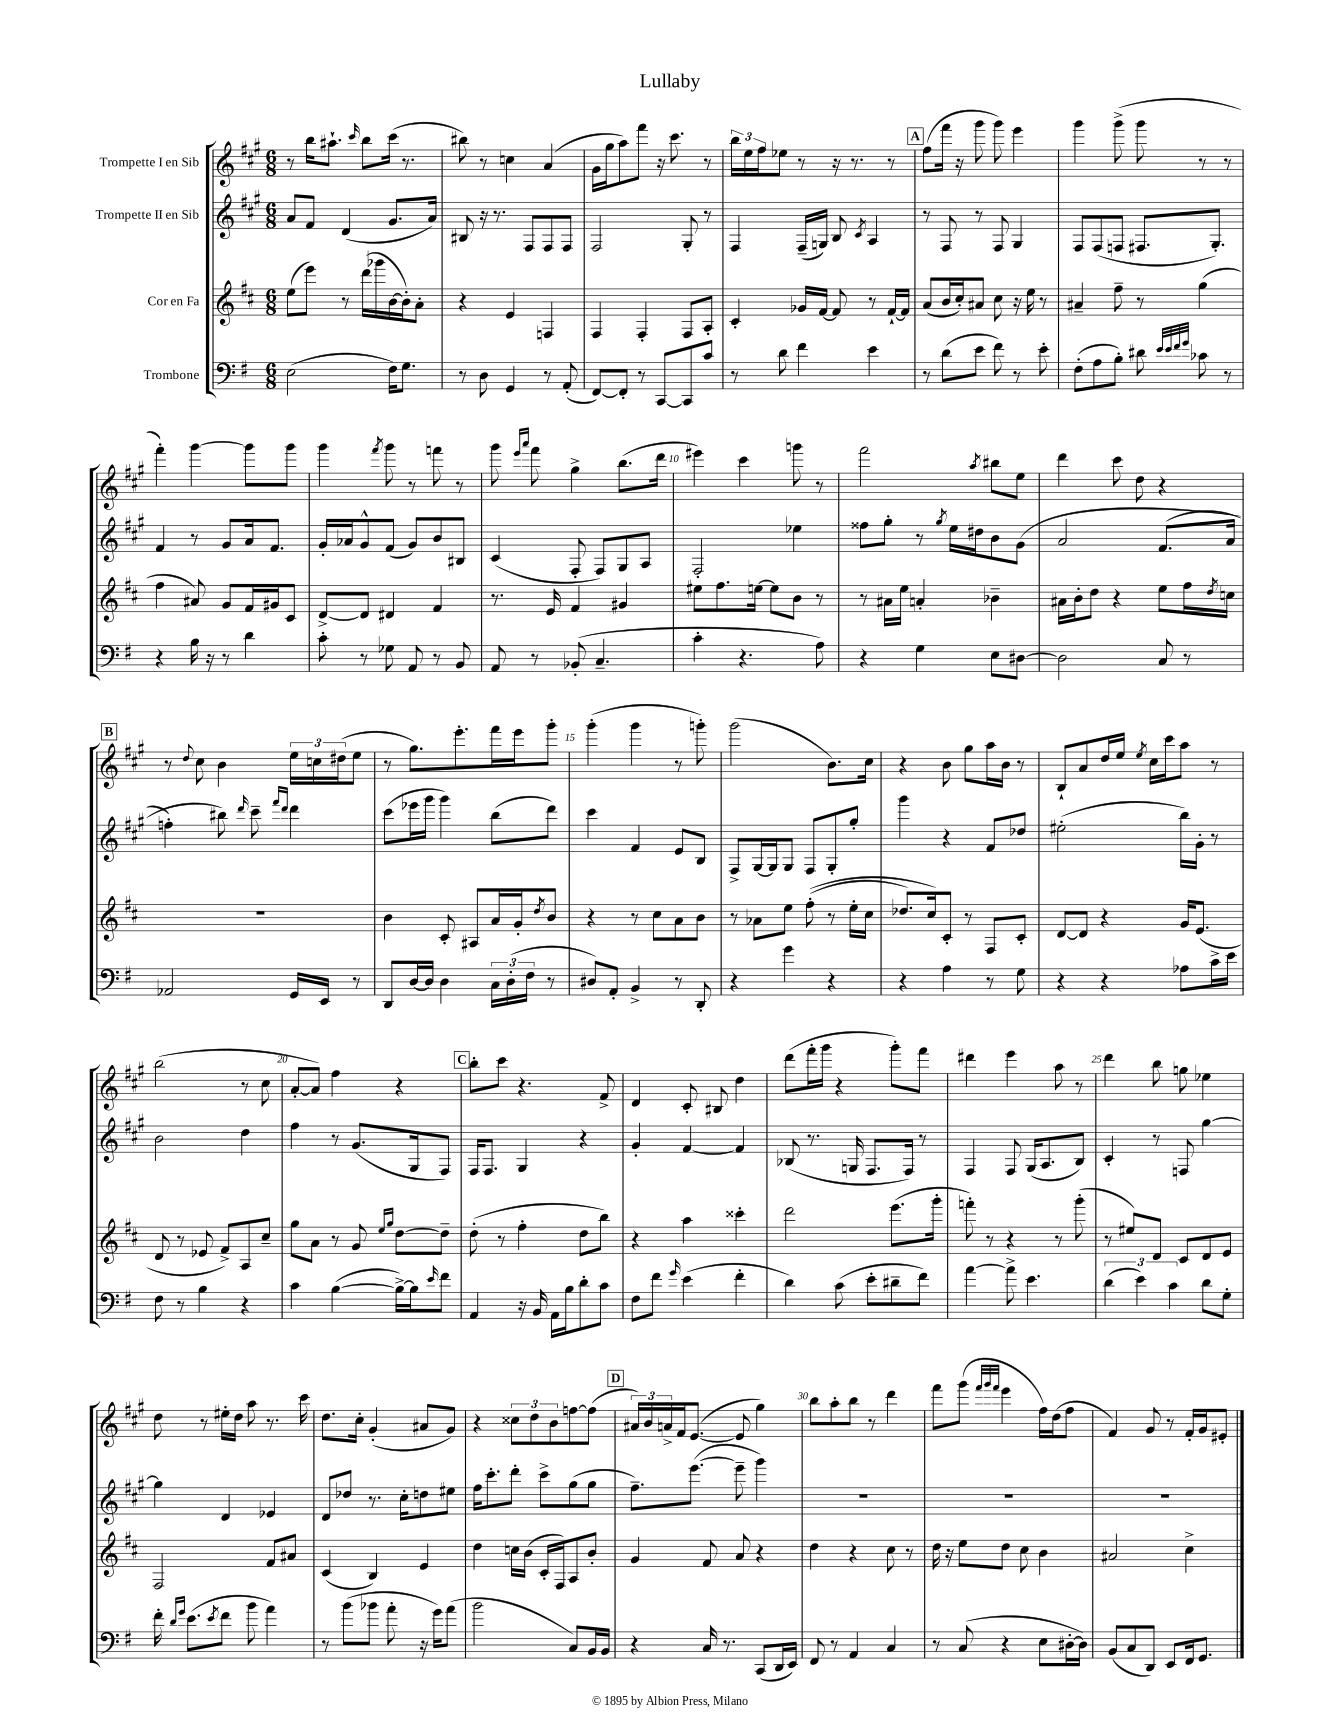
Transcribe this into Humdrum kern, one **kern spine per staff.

**kern	**kern	**kern	**kern
*staff4	*staff3	*staff2	*staff1
*clefF4	*clefG2	*clefG2	*clefG2
*k[f#]	*k[f#c#]	*k[f#c#g#]	*k[f#c#g#]
*M6/8	*M6/8	*M6/8	*M6/8
(2E\	(8ee\L	8a/L	8r
.	8eee\J)	8f#/J	16bb\LK
.	.	.	8.aa#`\J
.	8r	(4d/	.
.	.	.	16qqccc#/
.	(16ddd\LL	.	8bb\L
.	16ggg-\	.	.
16F#\LK)	[16b\	8.g#/L	(16ccc#\Jk
8.G\J	16b'\]J)	.	8.r
.	8a'\J	.	.
.	.	16a/Jk)	.
=	=	=	=
8r	4r	8B#/	8bb#\)
8D\	.	16r	8r
.	.	8.r	.
4GG/	4e/	.	4cc\
.	.	8F#/L	.
8r	4F/	8F#/	(4a/
(8AA'/	.	8F#/J	.
=	=	=	=
[8FF#/L)	4F#/	2F#/	16g#\LL
.	.	.	16gg#\J
8FF#'/]J	.	.	8aa\)
8r	4F#'/	.	8fff#\J
[8CC/L	.	.	16r
.	.	.	8.ccc#\
8CC/]	8F#/L	8G#'/	.
8c/J	8A'/J	8r	8r
=	=	=	=
8r	4c#'/	4F#/	24bb\LL
.	.	.	24ee\
.	.	.	24ff#\J
8d\	.	.	8ee-\J
4f#\	16g-/LL	(16F#~/LL	8r
.	[16f#/JJ	16G/JJ)	.
.	8f#/]	8B/	16r
.	.	.	8.r
.	.	8qc#/	.
4e\	8r	4A/	.
.	[16f#`/LL	.	8r
.	16f#/]JJ	.	.
=	=	=	=
8r	(8a/L	8r	(8ff#\L
(8d\L	16b/L	8F#/	16fff#\Jk
.	16cc#'/J)	.	16r
8e\J	8a#/J	8r	8ggg#\
8f#\)	8cc#\	8F#/	8ggg#\)
8r	16r	4G#/	4eee\
.	16ee\	.	.
8e'\	8r	.	.
=	=	=	=
(8F#'\L	4a#~/	8F#/L	4ggg#\
8A\	.	(8F#/	.
8B'\J)	8ff#~\	8F/J	(8ggg#^\
8d#\	8r	8.F#/L	8ggg#\
32qqe/LLL	.	.	.
32qqe/	.	.	.
32qqf#/	.	.	.
32qqg/JJJ	.	.	.
8c-\	(4gg\	.	8r
.	.	8.G#'/J)	.
8r	.	.	8r
=	=	=	=
4r	4ff#\	4f#/	4fff#'\)
16B\	8a#/)	8r	[4ggg#\
16r	.	.	.
8r	8g/L	8g#/L	.
4d\	16f#/L	16a/k	8ggg#\]L
.	16g#/J	8.f#/J	.
.	8c#/J	.	8ggg#\J
=	=	=	=
8c'\	[8d^/L	16g#'/LL	4ggg#\
.	.	16a-/J	.
8r	8d/]J	8g#^^/	.
.	.	.	8qfff#/
8G-\	4d#/	(8f#/J	8ggg#\
8AA/	.	8g#/L)	8r
8r	4f#/	8b/	8fff\
8BB/	.	8B#/J	8r
=	=	=	=
8AA/	8.r	(4c#/	8ggg#\
.	.	.	16qqeee/LL
.	.	.	16qqaaa/JJ
8r	.	.	8fff#\
.	16e/	.	.
(8BB-'/	4f#/	8F#'/	4gg#^\
4.C~/	.	8F#/L)	.
.	4g#/	8G#/	(8.bb\L
.	.	8A/J	.
.	.	.	16ddd\Jk
=	=	=	=
4c'\	8ee#\L	2F#'/	4eee#\)
.	8.ff#\	.	.
4.r	.	.	4ccc#\
.	[16ee\Jk	.	.
.	8ee\]L	.	.
.	8b\J	4ee-\	8ggg\
8A\)	8r	.	8r
=	=	=	=
4r	8r	8ff##\L	2fff#\
.	16a#\LL	8gg#'\J	.
.	16ee\JJ	.	.
4G\	4a'/	8r	.
.	.	8qgg#/	.
.	.	16ee\LL	.
.	.	16dd#\J	.
.	.	.	8qaa/
8E\L	4b-~\	8b\	8bb#\L
[8D#\J	.	&(8g#\J	8ee\J
=	=	=	=
2D#\]	16a#\LL	2a/	4ddd\
.	16b'\J	.	.
.	8dd\J	.	.
.	4r	.	8ccc#\
.	.	.	8dd\
8C/	8ee\L	(8.f#/L	4r
8r	16ff#\L	.	.
.	8qdd/	.	.
.	16cc\JJ	16a/Jk	.
=	=	=	=
2AA-/	2.r	4ff'\)	8r
.	.	.	8qqdd/
.	.	.	8cc#\
.	.	8bb#\&)	4b\
.	.	16qqddd/	.
.	.	8ccc#~\	.
.	.	16qqfff#/LL	.
.	.	16qqddd/JJ	.
16GG/LL	.	4ddd\	24ee\LL
.	.	.	24cc\
16EE/JJ	.	.	.
.	.	.	(24dd#\J
8r	.	.	8ee\J
=	=	=	=
8DD/L	4b\	(8ccc#\L	8r
[16D/L	.	16eee-\L	8.gg#\L)
16D/]JJ	.	16ggg#\JJ	.
4D\	8c#'/	4ggg#\)	.
.	.	.	8.eee'\
.	8A#/L	.	.
24C\LL	16a/L	(8bb\L	16fff#\L
(24D'\	.	.	.
.	16g'/J	.	16eee\J
24F#\JJ	.	.	.
.	8qdd/	.	.
8r	8b/J	8ddd\J)	8ggg#'\J
=	=	=	=
8D#/L)	4r	4ccc#\	(4ggg#'\
8AA'/J	.	.	.
4BB^/	8r	4f#/	4ggg#\
.	8cc#\L	.	.
8r	8a\	8e/L	8r
8DD'/	8b\J	8B/J	8ggg'\)
=	=	=	=
4r	8r	8F#^/L	(2ggg#\
.	8a-\L	[16G#/L	.
.	.	16G#/]J	.
4g\	8ee\J	8G#/J	.
.	&((8ff#'\	8F#/L	.
4r	8r	8G#'/	8.b\L)
.	16ee'\LL	8gg#'/J	.
.	16cc#\JJ	.	16cc#\Jk
=	=	=	=
4r	8.dd-/L)	4ggg#\	4r
.	16cc#/k&)	.	.
4A\	8c#'/J	4r	8b\
.	8r	.	8gg#\L
8r	8F#/L	8f#/L	16aa\L
.	.	.	16b\JJ
8G\	8c#'/J	8dd-/J	8r
=	=	=	=
4r	[8d/L	(2ee#'\	8B`/L
.	8d/]J	.	8a/
4r	4r	.	16dd/L
.	.	.	16ee/JJ
.	.	.	8qee/
.	.	.	16cc#\LL
.	.	.	16ccc#\J
8A-\L	16g/LK	16bb\LL)	8aa\J
.	(8.e/J	16g#'\JJ	.
16c^\L	.	8r	8r
16e\JJ	.	.	.
=	=	=	=
8F#\	8d/	2b\	(2bb\
8r	8r	.	.
4B\	8e-/	.	.
.	8f#^/L)	.	.
4r	8A/	4dd\	8r
.	8cc#~/J	.	8cc#\
=	=	=	=
4c\	8gg\L	4ff#\	[8a'/L
.	8a\J	.	8a/]J)
([4B\	8r	8r	4ff#\
.	8g/	(8.g#/L	.
.	16qqee/LL	.	.
.	16qqgg/JJ	.	.
16B^\_LL)	[8dd\L	.	4r
16B\]J	.	16G#/k	.
16qqe/	.	.	.
8f#\J	8dd~\]J	8F#/J)	.
=	=	=	=
4AA/	(8dd'\	16F#/LK	8bb'\L
.	.	8.F#/J	.
.	8r	.	8ccc#\J
16r	4ff#'\	4G#/	4.r
16BB/	.	.	.
16AA\LL	.	.	.
16B\J	.	.	.
8d'\	8dd\L	4r	.
8c\J	8bb\J)	.	8f#^/
=	=	=	=
8F#\L	4r	4g#'/	4d/
8f#\J	.	.	.
16qqg/	.	.	.
(4e\	4aa\	[4f#/	8c#'/
.	.	.	8B#/
4f#'\	4ccc##'\	4f#/]	4dd\
=	=	=	=
4d\)	2ddd\	(8B-/	(8ddd\L
.	.	8.r	16fff#'\L
.	.	.	16ggg#\JJ
(8c\	.	.	4r
.	.	16G/	.
8e'\L	.	8.F#/L	.
8d#~\	(8.eee\L	.	8ggg#'\L)
.	.	16F#/Jk)	.
8f#\J)	.	8r	8fff#\J
.	16ggg'\Jk	.	.
=	=	=	=
[4a\	8fff'\)	4F#/	4ddd#\
.	8r	.	.
8a^\]	4r	8F#/	4eee\
4.e\	.	(16G#/LK	.
.	.	8.A/	.
.	8r	.	8aa\
.	(8ggg'\	8B/J)	8r
=	=	=	=
(6d\	8r	4c#'/	4ddd\
.	8ee#/L)	.	.
6e\)	.	.	.
.	8d/J	8r	8bb\
6c\	.	.	.
.	8c#/L	8F/	8gg\
8d\L	8d/	[4gg#\	4ee-\
8G'\J	8e/J	.	.
=	=	=	=
16f#'\	2F#/	4gg#\]	8dd\
16qqd/LL	.	.	.
16qqg/JJ	.	.	.
(8.e\L	.	.	.
.	.	.	8r
8qe/	.	.	.
8f#\J	.	4d/	16ee#'\LL
.	.	.	16dd\JJ
8b\	.	.	8aa\
4a\)	8f#/L	4e-/	8.r
.	8a#/J	.	.
.	.	.	16ccc#\
=	=	=	=
8r	(4c#/	8d/L	8.dd\L
(8b\L	.	8dd-/J	.
.	.	.	16cc#'\Jk
8b-\J	4B/)	8.r	(4g#'/
8a'\	.	.	.
.	.	16cc#'\LK	.
16r	4e/	8dd\	8a#/L
16g\LK)	.	.	.
(8a\J	.	8ee#\J	8g#/J)
=	=	=	=
2b\	4dd\	16ff#\LK	4r
.	.	8.ccc#'\	.
.	16cc\LL	8ddd'\J	12cc##\L
.	(16b\JJ	.	.
.	.	.	12dd\
.	16c#'/LL	8ccc#^\L	.
.	.	.	12b\
.	16F#/J)	.	.
8C/L)	8A/	(8gg#\	[8ff\
16BB/L	8b'/J	8gg#\J	(8ff\]J
16BB/JJ	.	.	.
=	=	=	=
4r	4g/	8.ff#~\L)	24a#/LL)
.	.	.	24b/
.	.	.	24a^/
.	.	.	16f#/J
.	.	([8.eee\J	([8.e/J
16C/	8f#/	.	.
8.r	.	.	.
.	8a/	8eee~\]	8e/]
(8CC/L	4r	4ggg#\)	4gg#\)
16DD/L	.	.	.
16EE/JJ)	.	.	.
=	=	=	=
8FF#/	4dd\	2.r	8bb\L
8r	.	.	8aa'\
4AA/	4r	.	8bb\J
.	.	.	8r
4C/	8cc#\	.	4ddd\
.	8r	.	.
=	=	=	=
8r	16dd\	2.r	8fff#\L
.	16r	.	.
(8C/	8ee\L	.	(8ggg#\J
.	.	.	32qqfff#/LLL
.	.	.	32qqggg#/
.	.	.	32qqfff#/JJJ
4r	8dd\J	.	4eee\
.	8cc#\	.	.
8E\L	4b\	.	16ff#\LL)
.	.	.	(16dd\J
[16D#'\L	.	.	8ff#\J
16D#\]JJ)	.	.	.
=	=	=	=
(8BB/L	2a#/	2.r	4f#/)
8C/	.	.	.
8DD/J)	.	.	8g#/
8EE/L	.	.	8r
16FF#/k	4cc#^\	.	16f#'/LL
8.GG/J	.	.	16g#/J
.	.	.	8e#'/J
==	==	==	==
*-	*-	*-	*-
